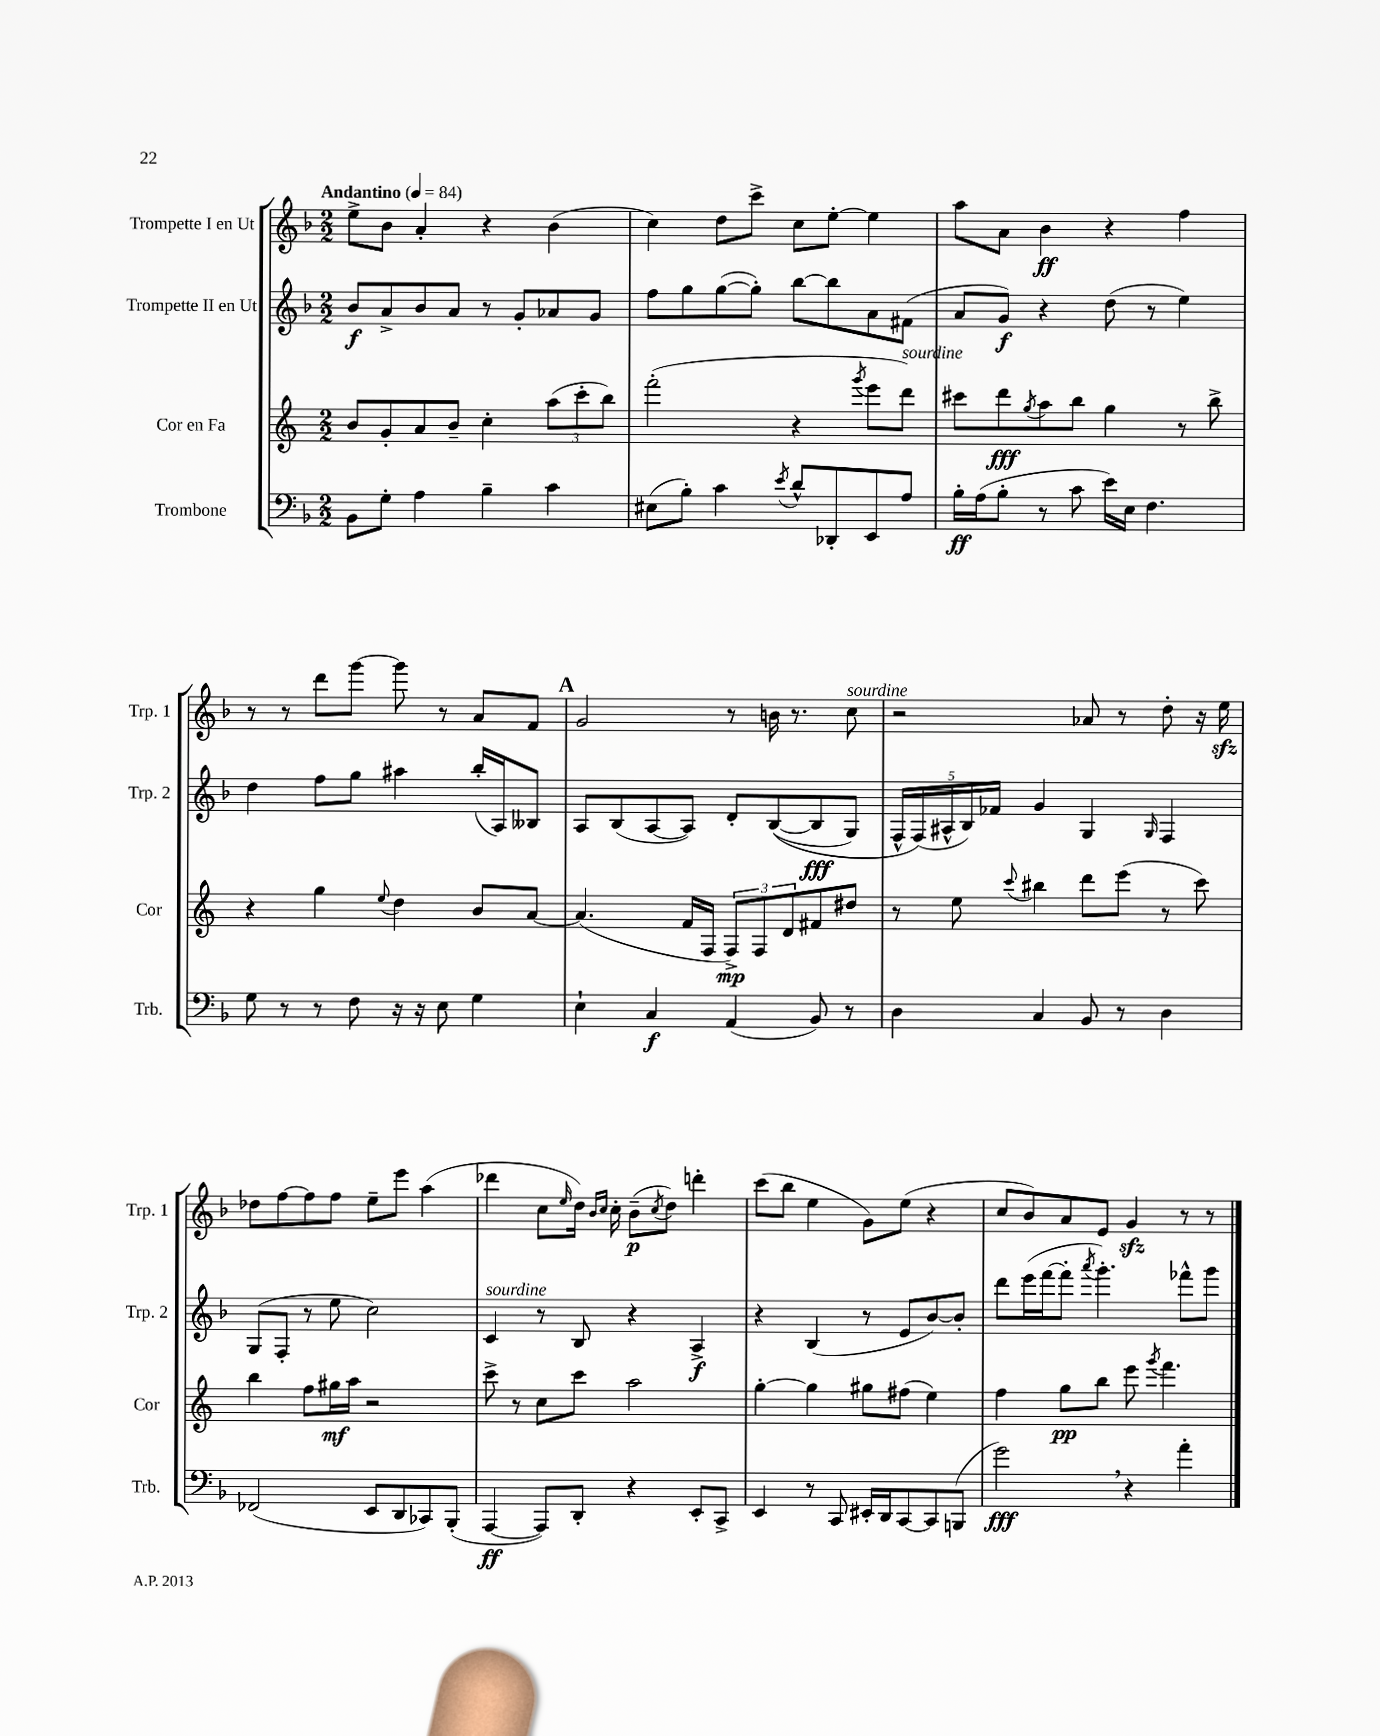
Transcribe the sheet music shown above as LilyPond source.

<<
\new StaffGroup <<
\new Staff = "s0" \with { instrumentName = "Trompette I en Ut" shortInstrumentName = "Trp. 1" } {
    \clef treble \key f \major \numericTimeSignature \time 2/2 \tempo "Andantino" 4 = 84
    e''8-> bes'8 a'4-. r4 bes'4( |
    c''4) d''8 c'''8-> c''8 e''8~-. e''4 |
    a''8 a'8 bes'4\ff r4 f''4 |
    r8 r8 d'''8 g'''8~ g'''8 r8 a'8 f'8 |
    \mark \markup { \bold "A" } g'2 r8 b'16 r8. c''8^\markup { \italic "sourdine" } |
    r2 aes'8 r8 d''8-. r16 e''16\sfz |
    des''8 f''8~ f''8 f''8 e''8-- e'''8 a''4( |
    des'''4 c''8 \grace { e''16 } d''16) \grace { bes'16 c''16 } c''16-. bes'8--\p( \acciaccatura { c''8 } d''8) d'''4-. |
    c'''8( bes''8 e''4 g'8) e''8( r4 |
    c''8 bes'8) a'8 e'8 g'4\sfz r8 r8 \bar "|." |
}
\new Staff = "s1" \with { instrumentName = "Trompette II en Ut" shortInstrumentName = "Trp. 2" } {
    \clef treble \key f \major \numericTimeSignature \time 2/2
    bes'8\f a'8-> bes'8 a'8 r8 g'8-. aes'8 g'8 |
    f''8 g''8 g''8~( g''8-.) bes''8~ bes''8 a'8 fis'8( |
    a'8 g'8\f) r4 d''8( r8 e''4) |
    d''4 f''8 g''8 ais''4 bes''16-.( a16) beses8 |
    \mark \markup { \bold "A" } a8 bes8( a8~ a8) d'8-. bes8~(\( bes8\fff g8) |
    \tuplet 5/4 { f16-^ f16(\) ais16-^ bes16) fes'16 } g'4 g4 \grace { g16 } f4 |
    g8( f8-. r8 e''8 c''2) |
    c'4^\markup { \italic "sourdine" } r8 bes8 r4 a4->\f |
    r4 bes4( r8 e'8 bes'8~) bes'8-. |
    d'''8 e'''16( f'''16~ f'''8-. \acciaccatura { a'''8 } g'''4.-.) fes'''8-^ g'''8 \bar "|." |
}
\new Staff = "s2" \with { instrumentName = "Cor en Fa" shortInstrumentName = "Cor" } {
    \clef treble \key c \major \numericTimeSignature \time 2/2
    b'8 g'8-. a'8 b'8-- c''4-. \tuplet 3/2 { a''8( c'''8-. b''8) } |
    f'''2-.( r4 \acciaccatura { g'''8 } e'''8 d'''8^\markup { \italic "sourdine" }) |
    cis'''8 d'''8\fff \acciaccatura { g''8 } a''8 b''8 g''4 r8 b''8-> |
    r4 g''4 \appoggiatura { e''8 } d''4 b'8 a'8~ |
    \mark \markup { \bold "A" } a'4.( f'16 f16 \tuplet 3/2 { f8->\mp) f8 d'8 } fis'8 dis''8 |
    r8 e''8 \appoggiatura { c'''8 } bis''4 d'''8 e'''8( r8 c'''8) |
    b''4 f''8 gis''16\mf a''16 r2 |
    c'''8-> r8 c''8 c'''8 a''2 |
    g''4~-. g''4 gis''8 fis''8( e''4) |
    f''4 g''8\pp b''8 e'''8 \acciaccatura { g'''8 } f'''4. \bar "|." |
}
\new Staff = "s3" \with { instrumentName = "Trombone" shortInstrumentName = "Trb." } {
    \clef bass \key f \major \numericTimeSignature \time 2/2
    bes,8 g8-. a4 bes4-- c'4 |
    eis8( bes8-.) c'4 \acciaccatura { e'8 } d'8-^ des,8-. e,8 a8 |
    bes16-.\ff a16( bes8-. r8 c'8 e'16) e16 f4. |
    g8 r8 r8 f8 r16 r16 e8 g4 |
    \mark \markup { \bold "A" } e4-! c4\f a,4( bes,8) r8 |
    d4 c4 bes,8 r8 d4 |
    fes,2( e,8 d,8 ces,8) bes,,8-.( |
    a,,4~\ff a,,8) d,8-. r4 e,8-. c,8-> |
    e,4 r8 c,8 eis,16-. d,16 c,8~ c,8 b,,8( |
    g'2\fff) \breathe r4 a'4-. \bar "|." |
}
>>
>>
\layout { \context { \Score \remove "Bar_number_engraver" } }
